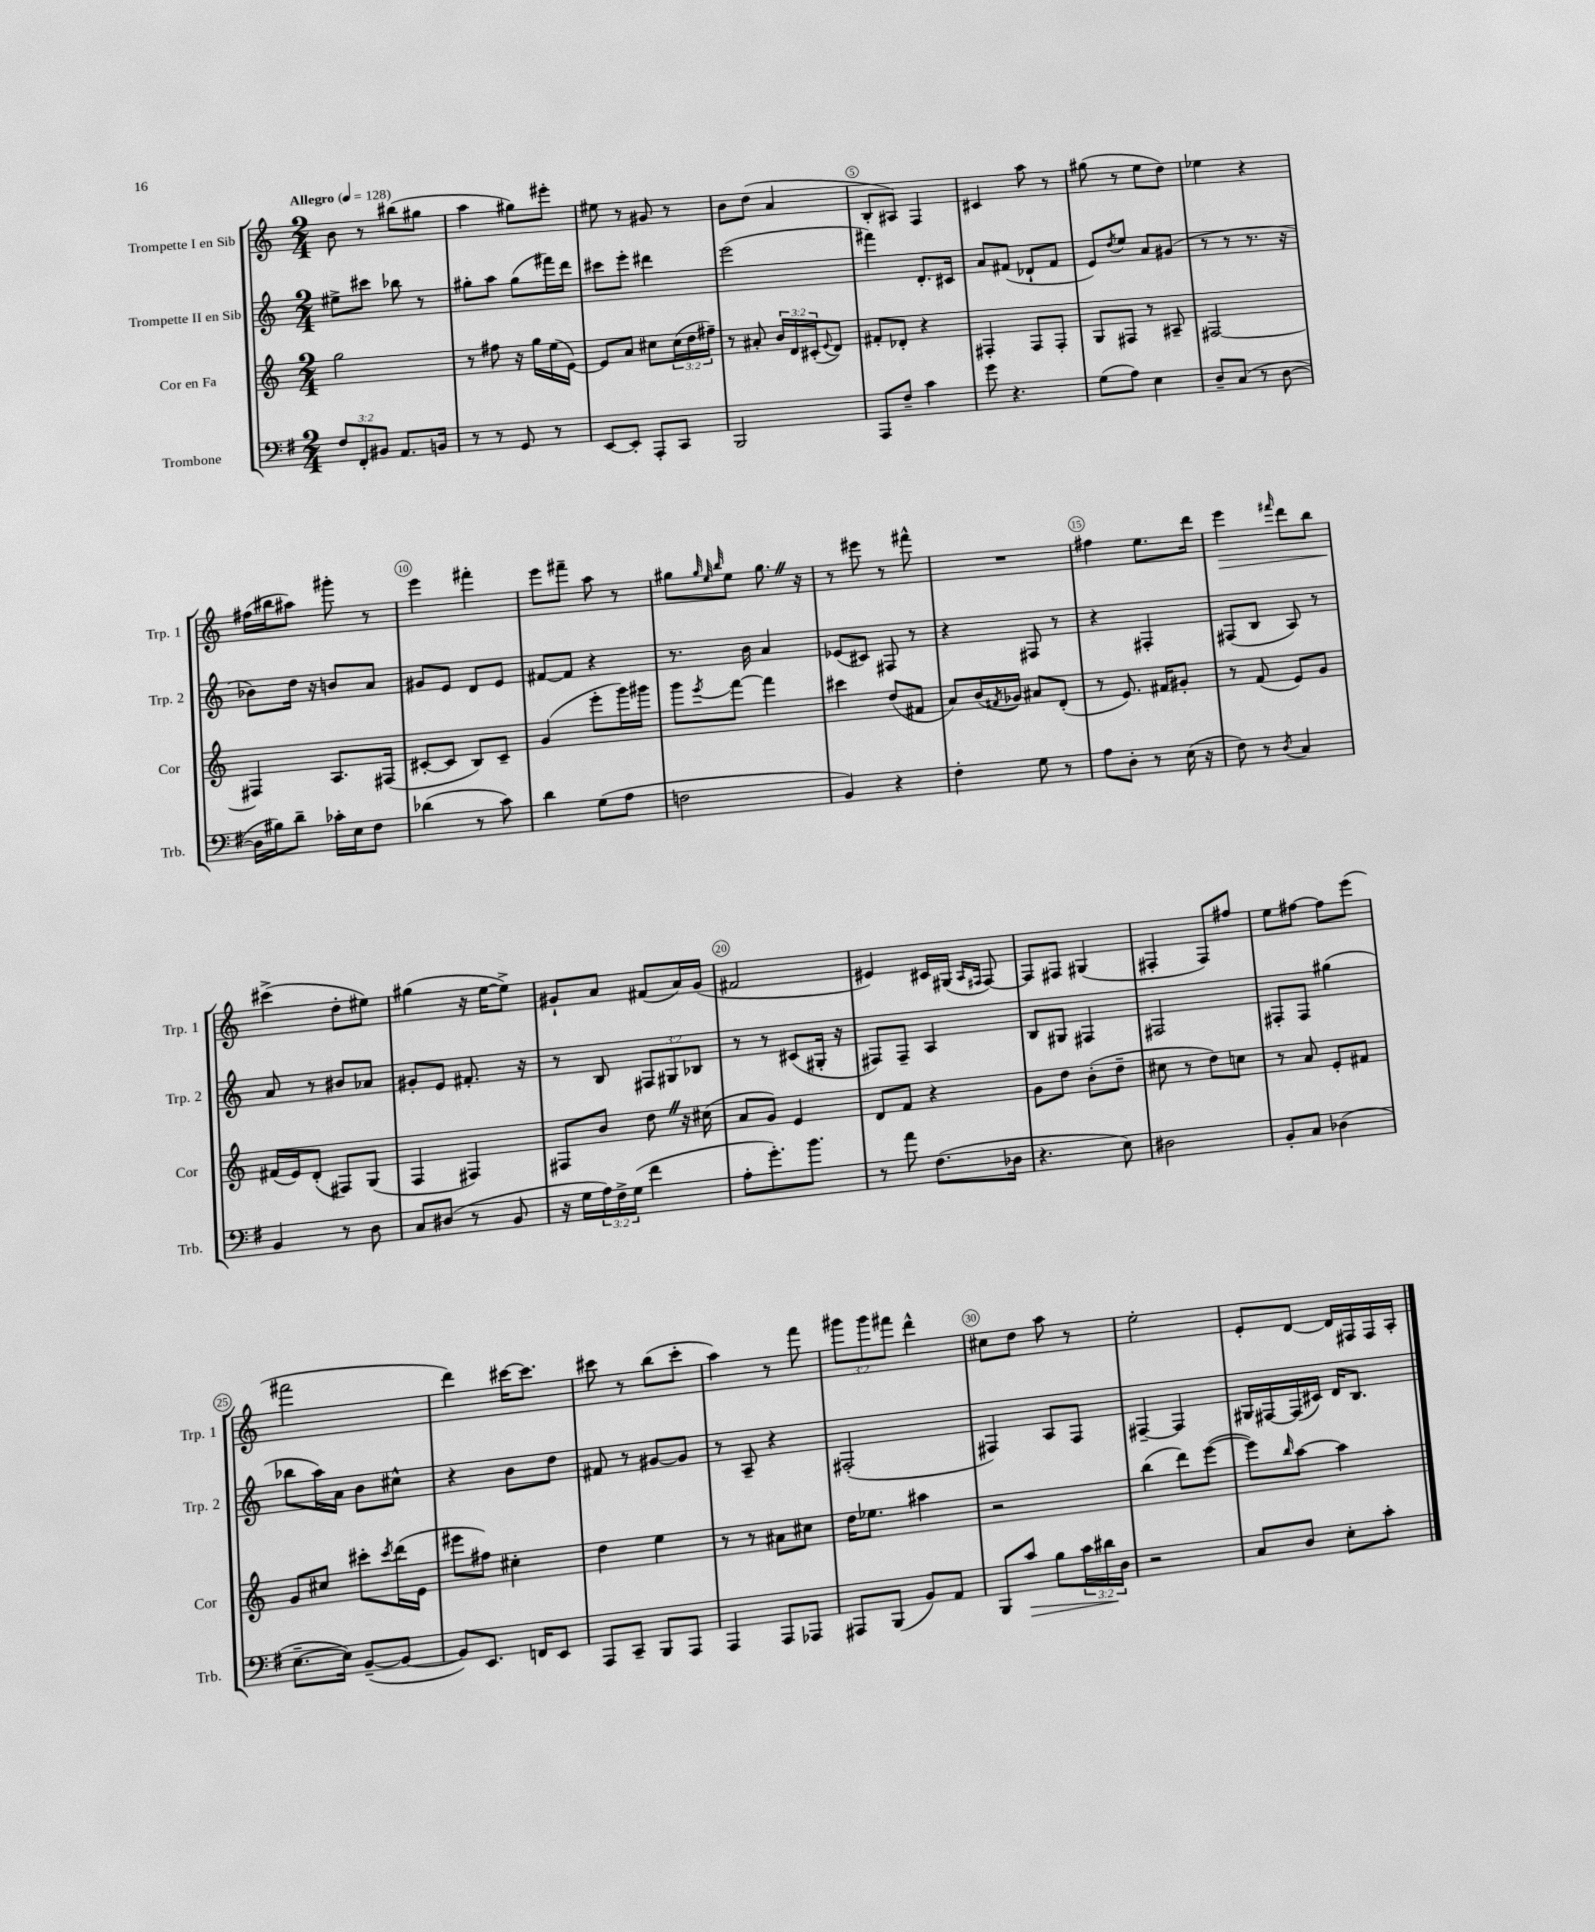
<<
\new StaffGroup <<
\new Staff = "s0" \with { instrumentName = "Trompette I en Sib" shortInstrumentName = "Trp. 1" } {
    \clef treble \key c \major \numericTimeSignature \time 2/4 \override Staff.TupletNumber.text = #tuplet-number::calc-fraction-text \tempo "Allegro" 4 = 128
    b'8 r8 bis''8( gis''8 |
    a''4 gis''8) eis'''8-. |
    eis''8 r8 gis'8 r8 |
    b'8 d''8( a'4 |
    b8-. ais8) f4 |
    cis'4 a''8 r8 |
    gis''8( r8 e''8 d''8) |
    ees''4 r4 |
    fis''16( bis''16 ais''8) gis'''8-. r8 |
    e'''4 fis'''4-. |
    e'''8 fis'''8-- a''8 r8 |
    gis''8 \grace { gis''32 e''32 b''32 } e''8 gis''8. \once \override BreathingSign.text = \markup { \musicglyph "scripts.caesura.straight" } \breathe r16 |
    r8 eis'''8 r8 fis'''8-^ |
    R2 |
    fis''4 e''8. d'''16 |
    e'''4\> \grace { fis'''16 } d'''8 b''8 |
    cis'''4->\!( d''8-. eis''8) |
    gis''4( r16 e''16~ e''8->) |
    gis'8-! a'8 fis'8( a'16) gis'16( |
    fis'2 |
    eis'4) cis'16 gis16( \grace { a16 fis16 } fis8~) |
    fis8 fis8 gis4( |
    fis4-. fis8) fis''8 |
    e''8 fis''8~ fis''8 e'''8( |
    fis'''2 |
    d'''4) cis'''16~ cis'''8. |
    cis'''8 r8 b''8( cis'''8-. |
    a''4) r8 f'''8 |
    \tuplet 3/2 { gis'''8 gis'''8 fis'''8 } d'''4-^ |
    cis''8 d''8 a''8 r8 |
    e''2-. |
    e'8-. d'8~ d'16 fis16 fis16 a16-. \bar "|." |
}
\new Staff = "s1" \with { instrumentName = "Trompette II en Sib" shortInstrumentName = "Trp. 2" } {
    \clef treble \key c \major \numericTimeSignature \time 2/4 \override Staff.TupletNumber.text = #tuplet-number::calc-fraction-text
    eis''8-> cis'''8 bes''8 r8 |
    gis''8-. a''8 gis''8( fis'''16) d'''16 |
    cis'''8 e'''8-. dis'''4 |
    e'''2( |
    fis'''4) d'8.-. cis'16 |
    a'8 fis'8( des'8-! fis'8 |
    e'8) \acciaccatura { d''8 } e''8 a'8 gis'8( |
    r8 r8 r8. r16 |
    bes'8) d''16 r16 b'8 a'8 |
    gis'8 e'8 d'8 e'8 |
    fis'8~ fis'8 r4 |
    r8. b'16 a'4 |
    ees'8( cis'8) fis8 r8 |
    r4 fis8 r8 |
    r4 fis4-. |
    fis8( b8 a8) r8 |
    a'8 r8 bis'8 aes'8 |
    gis'8-. e'8 fis'8.-. r16 |
    r8 b8 \tuplet 3/2 { fis8 gis8 bes8 } |
    r8 r8 cis'8( gis16-. r16 |
    fis8) fis8-- a4 |
    b8 gis8 fis4 |
    fis2 |
    fis8-. fis8 gis''4( |
    bes''8 a''16) a'16 b'8 cis''8-^ |
    r4 b'8 d''8 |
    fis'8 r8 gis'8~ gis'8 |
    r8 a8-- r4 |
    fis2-.( |
    fis4) a8 fis8 |
    fis4~-- fis4 |
    gis16 fis16~ fis16( cis'16) d'16 b8. \bar "|." |
}
\new Staff = "s2" \with { instrumentName = "Cor en Fa" shortInstrumentName = "Cor" } {
    \clef treble \key c \major \numericTimeSignature \time 2/4 \override Staff.TupletNumber.text = #tuplet-number::calc-fraction-text
    g''2 |
    r8 fis''8 r16 g''16 e''16( e'16~) |
    e'8 a'8 cis''8 \tuplet 3/2 { cis''16( d''16 fis''16--) } |
    r8 ais'8-. \tuplet 3/2 { b'16 d'16 cis'16-.( } \appoggiatura { e'8 } d'8) |
    fis'8-. des'8-. r4 |
    fis4-. fis8 fis8-. |
    g8 fis8 r8 ais8-- |
    fis2~ |
    fis4 a8. fis16( |
    cis'8~-. cis'8 b8) cis'8-- |
    g'4( e'''8-. g'''16) gis'''16 |
    g'''8 \acciaccatura { e'''8 } f'''8~ f'''4 |
    cis'''4 d''8( fis'8 |
    a'8) b'16( \acciaccatura { fis'8 } ges'16) ais'8 d'8-.( |
    r8 e'8.) fis'16 gis'8-. |
    r8 f'8( e'8) g'8 |
    fis'16( e'16) d'8-.( fis8) g8( |
    f4 fis4) |
    fis8 b'8 d''8 \once \override BreathingSign.text = \markup { \musicglyph "scripts.caesura.straight" } \breathe r16 cis''16( |
    a'8 g'8) e'4 |
    d'8 f'8 r4 |
    g'8 d''8 b'8-.( d''8-- |
    cis''8 r8 d''8) c''8 |
    r8 a'8 e'8-. fis'8 |
    g'8 cis''8 cis'''8-. \acciaccatura { cis'''8 } d'''16( e'16 |
    eis'''8 fis''8) cis''4-. |
    d''4 e''4 |
    r8 r8 ais'8 cis''8 |
    d''16 ees''8. ais''4 |
    r2 |
    b''4( d'''8) e'''8~( |
    e'''8) \grace { b''16 } a''8~ a''4 \bar "|." |
}
\new Staff = "s3" \with { instrumentName = "Trombone" shortInstrumentName = "Trb." } {
    \clef bass \key g \major \numericTimeSignature \time 2/4 \override Staff.TupletNumber.text = #tuplet-number::calc-fraction-text
    \tuplet 3/2 { fis8 fis,8-. bis,8 } a,8. b,16 |
    r8 r8 g,8 r8 |
    e,8~ e,8-. a,,8-. c,8 |
    b,,2 |
    a,,8 fis8-- c'4 |
    g'8 r4. |
    g8( a8) e4 |
    d8-- c8( r8 d8~ |
    d16 bis16) d'8-- ces'16-. e16 fis8 |
    des'4( r8 c'8) |
    d'4 g8( a8 |
    f2 |
    b,4) r4 |
    fis4-. g8 r8 |
    a8 d8-. r8 e16( r16 |
    fis8) r8 \acciaccatura { d8 } c4 |
    b,4 r8 d8 |
    c8 dis8( r8 b,8 |
    r16 g16 \tuplet 3/2 { a16) fis16-> g16( } fis'4 |
    a8-. g'8.-.) b'8. |
    r8 a'8 fis8.( des16 |
    r4. e8) |
    dis2 |
    b,8-. c8 des4( |
    e8.~-- e16) b,8~--( b,8~ |
    b,8) e,8. f,16 e,8 |
    a,,8 c,8-- b,,8 a,,8 |
    a,,4 a,,8 aes,,8 |
    ais,,8 b,,8( b,8) a,8 |
    b,,8 c'8\> b8 \tuplet 3/2 { c'16 dis'16\! d16 } |
    r2 |
    c8 d8 e8-. c'8-. \bar "|." |
}
>>
>>
\layout { \context { \Score \override BarNumber.break-visibility = ##(#f #t #t) barNumberVisibility = #(every-nth-bar-number-visible 5) \override BarNumber.stencil = #(make-stencil-circler 0.1 0.3 ly:text-interface::print) } }
